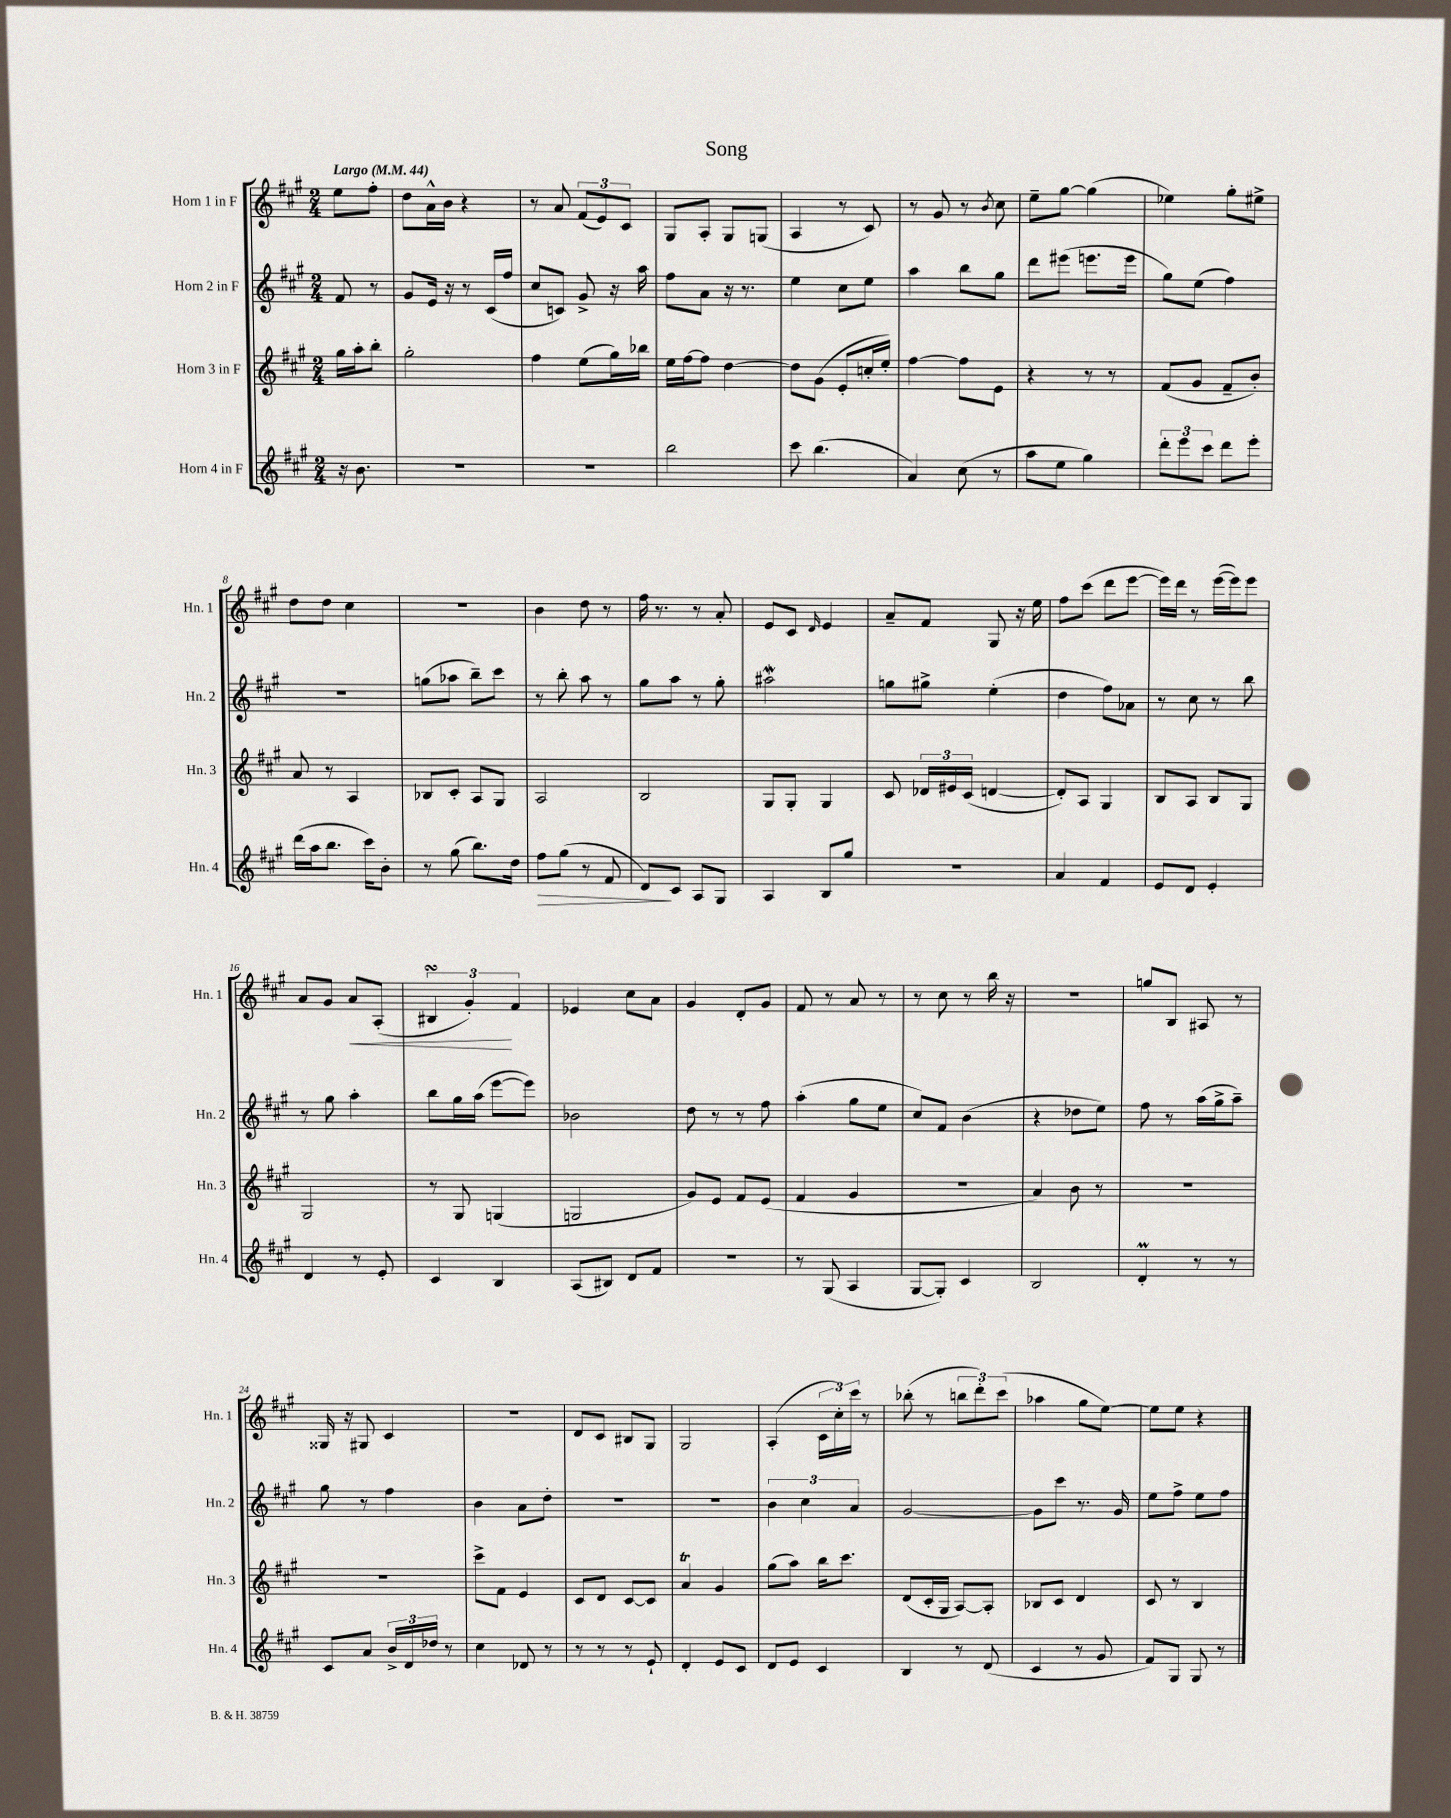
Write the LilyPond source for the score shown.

\header { title = "Song" }
<<
\new StaffGroup <<
\new Staff = "s0" \with { instrumentName = "Horn 1 in F" shortInstrumentName = "Hn. 1" } {
    \clef treble \key a \major \numericTimeSignature \time 2/4 \partial 4 \tempo "Largo" 4 = 44
    \autoBeamOff e''8[ fis''8]-. |
    d''8[ a'16-^ b'16] r4 |
    r8 a'8 \tuplet 3/2 { fis'8[( e'8) cis'8] } |
    gis8[ a8]-. gis8[ g8]( |
    a4 r8 cis'8) |
    r8 gis'8 r8 \acciaccatura { b'8 } cis''8 |
    e''8[-- gis''8]~ gis''4( |
    ees''4) gis''8[-. eis''8]-> |
    d''8[ d''8] cis''4 |
    r2 |
    b'4 d''8 r8 |
    fis''16 r8. r8 a'8-. |
    e'8[ cis'8] \grace { d'16 } e'4 |
    a'8[-- fis'8] gis8 r16 e''16 |
    fis''8[ cis'''8]( d'''8[ e'''8]~ |
    e'''16[) d'''16] r8 e'''16[~( e'''16) e'''8] |
    a'8[ gis'8] a'8[\< a8]-.( |
    \tuplet 3/2 { bis4\turn gis'4-.\!) fis'4 } |
    ees'4 cis''8[ a'8] |
    gis'4 d'8[-. gis'8] |
    fis'8 r8 a'8 r8 |
    r8 cis''8 r8 b''16 r16 |
    r2 |
    g''8[ b8] ais8 r8 |
    gisis16 r16 gis8 cis'4 |
    R2 |
    d'8[ cis'8] bis8[ gis8] |
    gis2 |
    a4-.( \tuplet 3/2 { cis'16[ cis''16-.) cis'''16] } r8 |
    bes''8-.( r8 \tuplet 3/2 { b''8[ d'''8-.) cis'''8]( } |
    aes''4 gis''8[ e''8]~) |
    e''8[ e''8] r4 \bar "|." |
}
\new Staff = "s1" \with { instrumentName = "Horn 2 in F" shortInstrumentName = "Hn. 2" } {
    \clef treble \key a \major \numericTimeSignature \time 2/4 \partial 4
    \autoBeamOff fis'8 r8 |
    gis'8[ e'16] r16 r8 cis'16[( fis''16] |
    cis''8[ c'8]) gis'8-> r16 a''16 |
    fis''8[ a'8] r16 r8. |
    e''4 cis''8[ e''8] |
    a''4 b''8[ gis''8] |
    d'''8[ eis'''8]( e'''8.[ e'''16] |
    gis''8[) e''8]( fis''4) |
    R2 |
    g''8[( aes''8] b''8[--) cis'''8] |
    r8 b''8-. a''8 r8 |
    gis''8[ a''8] r8 gis''8-. |
    ais''2\mordent |
    g''8[ gis''8]-> e''4-.( |
    d''4 fis''8[) aes'8] |
    r8 cis''8 r8 b''8 |
    r8 gis''8 a''4-. |
    b''8[ gis''16 a''16]( e'''8[~ e'''8]) |
    bes'2 |
    d''8 r8 r8 fis''8 |
    a''4-.( gis''8[ e''8] |
    cis''8[) fis'8] b'4( |
    r4 des''8[ e''8]) |
    fis''8 r8 a''16[( gis''16-> a''8]--) |
    gis''8 r8 fis''4 |
    b'4 a'8[ d''8]-. |
    R2 |
    R2 |
    \tuplet 3/2 { b'4 cis''4 a'4 } |
    gis'2~ |
    gis'8[ cis'''8] r8. gis'16 |
    e''8[ fis''8]-> e''8[ fis''8] \bar "|." |
}
\new Staff = "s2" \with { instrumentName = "Horn 3 in F" shortInstrumentName = "Hn. 3" } {
    \clef treble \key a \major \numericTimeSignature \time 2/4 \partial 4
    \autoBeamOff gis''16[ a''16-. b''8]-. |
    gis''2-. |
    fis''4 e''8[( gis''16) bes''16] |
    e''16[ fis''16~ fis''8] d''4~ |
    d''8[ gis'8]( e'8[-. c''16-. e''16]-.) |
    fis''4~ fis''8[ e'8] |
    r4 r8 r8 |
    fis'8[( gis'8] fis'8[-- b'8]-.) |
    a'8 r8 a4 |
    bes8[ cis'8]-. a8[ gis8] |
    a2 |
    b2 |
    gis8[ gis8]-. gis4 |
    cis'8 \tuplet 3/2 { des'16[ eis'16 cis'16]( } d'4~ |
    d'8[-.) a8] gis4 |
    b8[ a8] b8[ gis8] |
    gis2 |
    r8 gis8 g4( |
    g2 |
    gis'8[) e'8] fis'8[ e'8]( |
    fis'4 gis'4 |
    r2 |
    a'4) b'8 r8 |
    R2 |
    R2 |
    cis'''8[-> fis'8] e'4 |
    cis'8[ d'8] cis'8[~ cis'8] |
    a'4\trill gis'4 |
    gis''8[( a''8]) b''16[ cis'''8.] |
    d'8[( cis'16-. gis16] a8[~) a8]-. |
    bes8[ cis'8] d'4 |
    cis'8 r8 b4 \bar "|." |
}
\new Staff = "s3" \with { instrumentName = "Horn 4 in F" shortInstrumentName = "Hn. 4" } {
    \clef treble \key a \major \numericTimeSignature \time 2/4 \partial 4
    \autoBeamOff r16 b'8. |
    R2 |
    R2 |
    b''2 |
    cis'''8 b''4.( |
    a'4) cis''8( r8 |
    a''8[ e''8] gis''4) |
    \tuplet 3/2 { d'''8[-. e'''8 cis'''8] } d'''8[ e'''8]-. |
    d'''16[( a''16 b''8.] cis'''16[) b'8]-. |
    r8 gis''8( b''8.[) d''16] |
    fis''8[\> gis''8]( r8 fis'8 |
    d'8[\!) cis'8] a8[ gis8] |
    a4 b8[ gis''8] |
    R2 |
    a'4 fis'4 |
    e'8[ d'8] e'4-. |
    d'4 r8 e'8-. |
    cis'4 b4 |
    a8[( bis8]) d'8[ fis'8] |
    R2 |
    r8 gis8( a4 |
    gis8[~ gis8]-.) cis'4 |
    b2 |
    d'4-.\prall r8 r8 |
    cis'8[ a'8] \tuplet 3/2 { b'16[-> d'16 des''16] } r8 |
    cis''4 des'8 r8 |
    r8 r8 r8 e'8-! |
    d'4-. e'8[ cis'8] |
    d'8[ e'8] cis'4 |
    b4 r8 d'8( |
    cis'4 r8 gis'8 |
    fis'8[) gis8] gis8 r8 \bar "|." |
}
>>
>>
